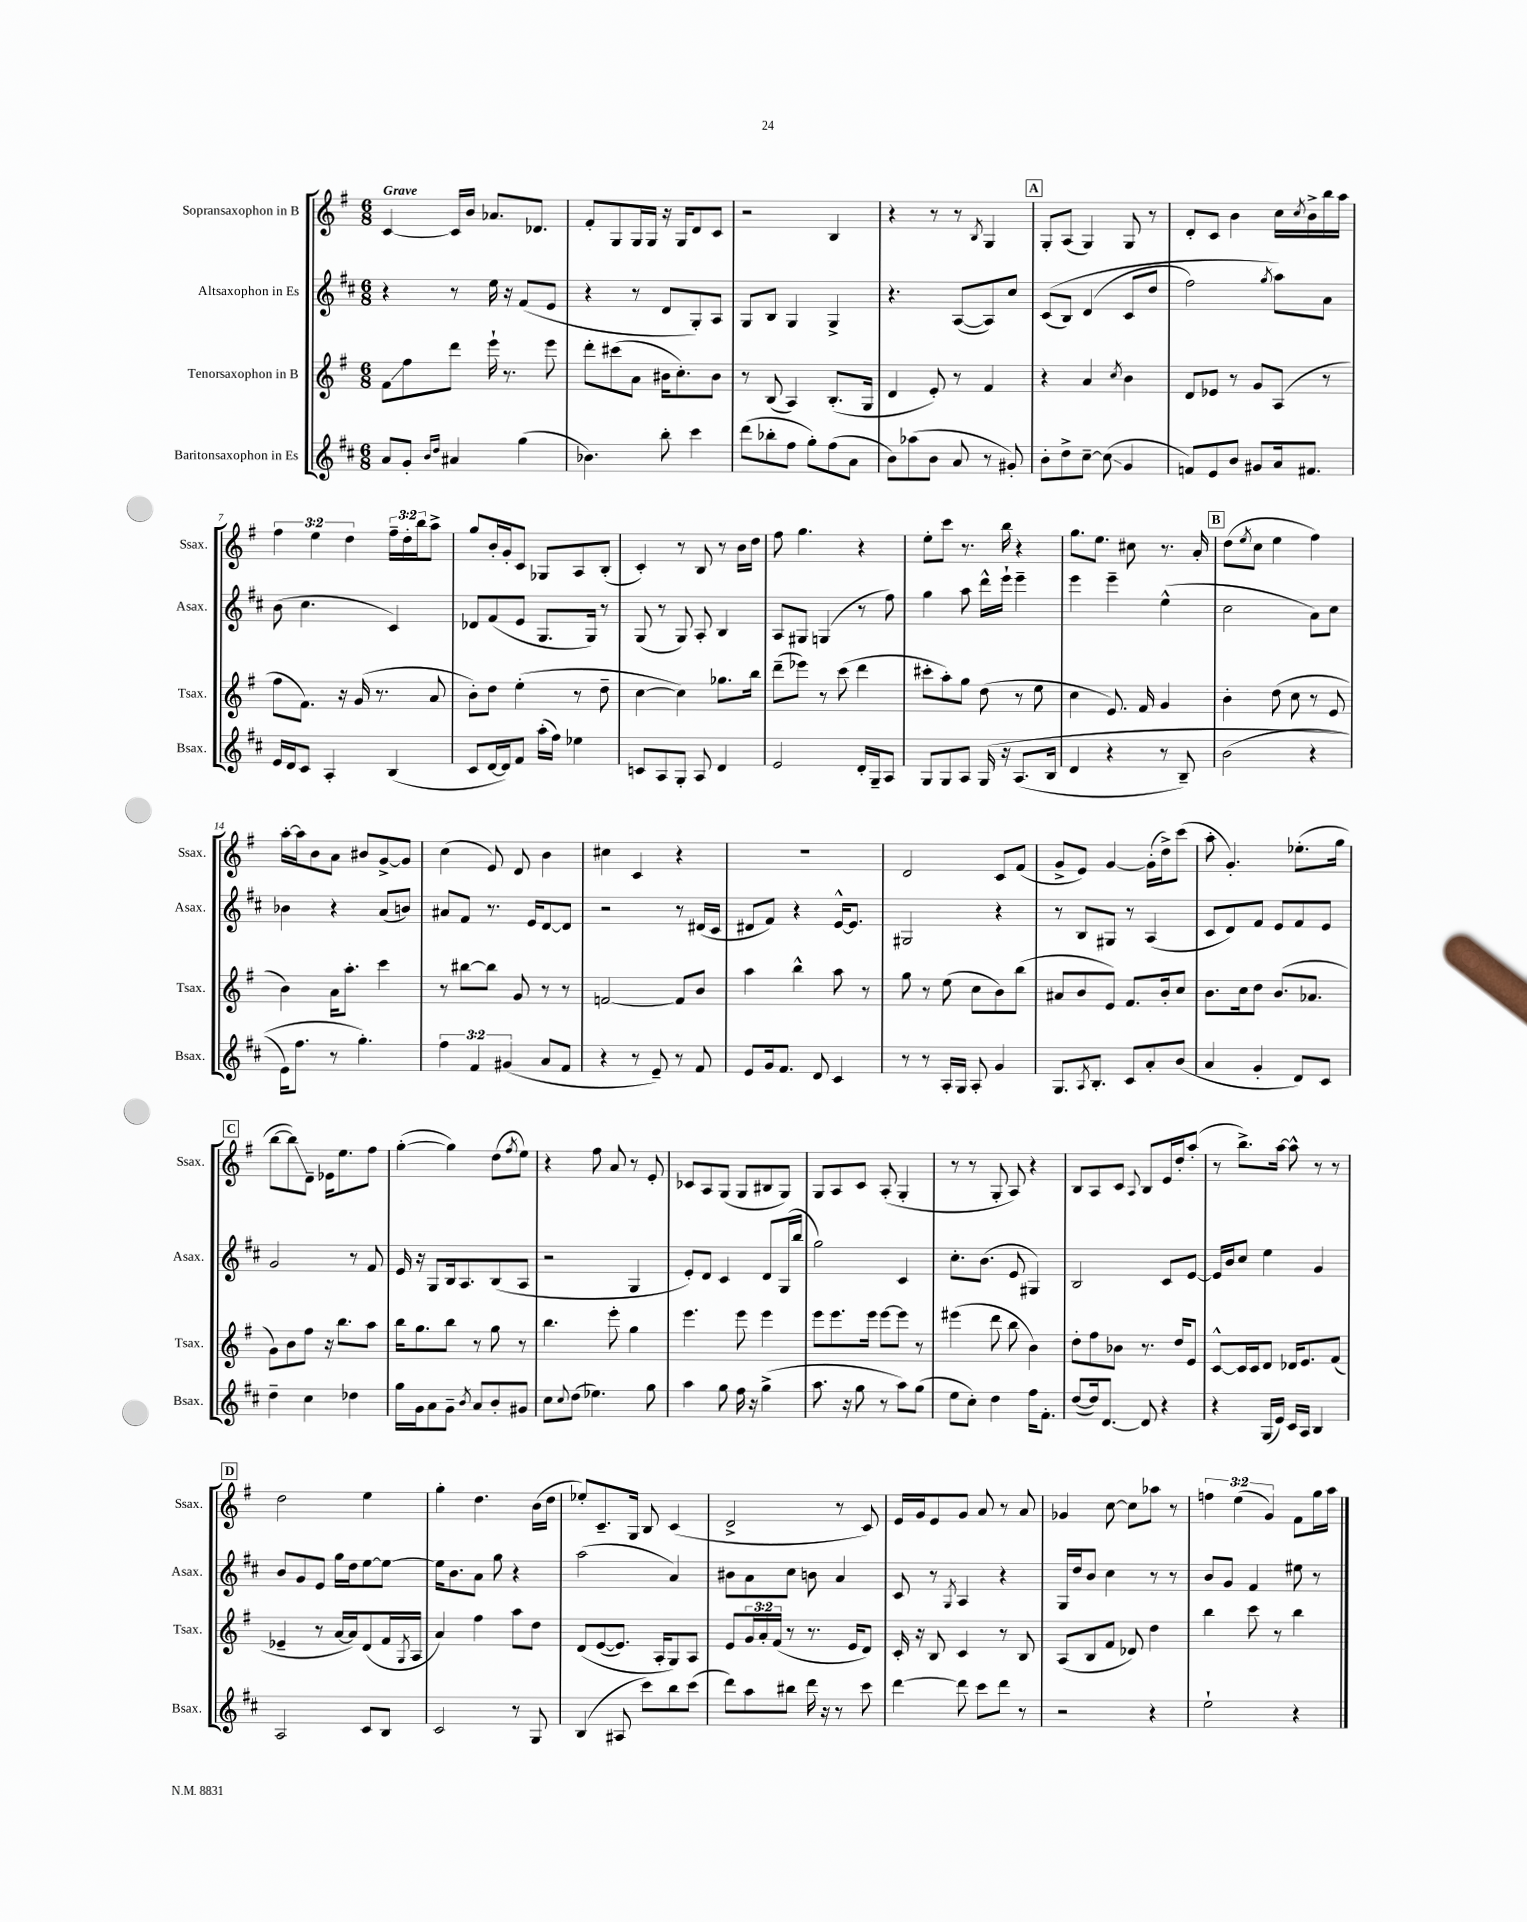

**kern	**kern	**kern	**kern
*staff4	*staff3	*staff2	*staff1
*clefG2	*clefG2	*clefG2	*clefG2
*k[f#c#]	*k[f#]	*k[f#c#]	*k[f#]
*M6/8	*M6/8	*M6/8	*M6/8
8a/L	8f#\L	4r	[4c/
8g'/J	8ff#\	.	.
16qqb/LL	.	.	.
16qqdd/JJ	.	.	.
4a#/	8ddd\J	8r	16c/]LL
.	.	.	16b/JJ
.	16eee`\	16ee\	8.a-/L
.	8.r	16r	.
(4gg\	.	(8f#/L	.
.	.	.	8.d-/J
.	8eee\	8e/J	.
=	=	=	=
4.b-\)	8ddd'\L	4r	8f#'/L
.	(8ccc#\	.	8G/
.	8a\J	8r	16G/L
.	.	.	16G/JJ
8bb'\	16b#\LK	8d/L	16r
.	8.cc'\)	.	16G/LK
4ccc#\	.	8G'/)	8d/
.	8b#\J	8A/J	8c/J
=	=	=	=
(8ddd\L	8r	8G/L	2r
8bb-'\	(8B/	8B/J	.
8ff#\J	4A/)	4G/	.
8gg'\L)	.	.	.
(8ff#\	(8.B'/L	4G^/	4B/
8a\J	.	.	.
.	16G/Jk	.	.
=	=	=	=
8b\L)	4d/	4.r	4r
(8aa-\	.	.	.
8b\J	8e'/)	.	8r
8a/	8r	([8A/L	8r
.	.	.	8qB/
8r	4f#/	8A/])	4G/
8g#'/)	.	8cc#/J	.
=	=	=	=
8b'\L	4r	&((8c#/L	8G'/L
8dd^\	.	8B/J)	(8A/J
[8cc#~\J	4a/	(4d/	4G/)
(8cc#\]	.	.	.
.	8qcc/	.	.
4g/	4b\	8c#/L	8G/
.	.	8dd/J	8r
=	=	=	=
8f/L)	8d/L	2ff#\)	8d'/L
8e/	8e-/J	.	8c/J
8b/J	8r	.	4b\
8g#/L	8g/L	.	.
.	.	8qgg/	.
16a/k	(8A/J	8aa\L&)	16cc\LL
.	.	.	8qcc/
8.f#/J	.	.	16b^\
.	8r	8a\J	16bb\
.	.	.	16aa\JJ
=	=	=	=
16e/LL	8ff#\L	(8b\	6ff#\
16d/J	.	.	.
8c#/J	8.f#\J)	4.cc#\	.
.	.	.	6ee\
4A'/	.	.	.
.	16r	.	.
.	.	.	6dd\
.	(16g/	.	.
.	8.r	.	.
(4B/	.	4c#/)	24ff#~\LL
.	.	.	24dd'\
.	.	.	24bb\J
.	8a/	.	8aa^\J
=	=	=	=
8c#/L	8b'\L)	8d-/L	8gg/L
[16d/L	8dd\J	(8f#/	16b'/L
16d/]J)	.	.	16g'/J
8f#/J	(4ee'\	8e/J	8c/J
(16aa'\LL	.	8.G/L	8G-/L
16ff#\JJ)	.	.	.
4ee-\	8r	.	8A/
.	.	16G/Jk)	.
.	8dd~\	8r	(8B'/J
=	=	=	=
8c/L	[4cc\	(8G/	4c'/)
8A/	.	8r	.
8G'/J	4cc\])	8G/)	8r
8A/	.	8A'/	8B/
4d/	8.gg-\L	4B/	8r
.	.	.	16b\LL
.	16bb\Jk	.	16dd\JJ
=	=	=	=
2e/	(8ddd~\L	8A/L	8ff#\
.	8eee-\J)	8G#/J	4.gg\
.	8r	(4G/	.
.	(8ccc\	.	.
16d'/LL	4ddd\	8r	4r
16G~/J	.	.	.
8A/J	.	8ff#\)	.
=	=	=	=
8G/L	8ccc#'\L	4gg\	8ee'\L
8G/	8aa'\)	.	8ccc\J
8A/J	8gg\J	8aa\	8.r
&(16G/	(8dd\	16ddd^^\LL	.
16r	.	16eee`\JJ	16bb\
(8.A/L	8r	4eee~\	4r
.	8ee\	.	.
16B/Jk	.	.	.
=	=	=	=
4d/	4cc\	4eee\	8.gg\L
.	.	.	8.ee\J
4r	8.e/)	4eee~\	.
.	.	.	8cc#\
.	16f#/	.	.
8r	4g/	(4ee^^\	8.r
8B~/)	.	.	.
.	.	.	16a'/
=	=	=	=
(2b\	4b'\	2cc#\	(8dd\L
.	.	.	8qee/
.	.	.	8cc\J
.	(8dd\	.	4ee\
.	8cc\	.	.
4r	8r	8a\L)	4ff#\)
.	8e/	8cc#\J	.
=	=	=	=
16e\LK&)	4b\)	4b-\	[16aa'\LL
8.ff#\J	.	.	16aa\]J
.	.	.	8b\
8r	16a\LK	4r	8a\J
.	8.aa'\J	.	.
4.gg'\)	.	.	8b#/L
.	4ccc\	(8a/L	[8g^/
.	.	8b/J)	8g/]J
=	=	=	=
6ff#\	8r	8a#/L	(4cc\
.	[8bb#\L	8f#/J	.
6f#/	.	.	.
.	8bb#\]J	8.r	8e/)
(6g#/	.	.	.
.	8g/	.	8d/
.	.	16e/LK	.
8a/L	8r	[8d/	4b\
8f#/J	8r	8d/]J	.
=	=	=	=
4r	[2f/	2r	4cc#\
8r	.	.	4c/
8e~/)	.	.	.
8r	8f/]L	8r	4r
8f#/	8b/J	(16d#/LL	.
.	.	16c#/JJ	.
=	=	=	=
8e/L	4aa\	8d#/L	2.r
16g/k	.	8f#/J)	.
8.f#/J	.	.	.
.	4bb^^\	4r	.
8d/	.	.	.
4c#/	8aa\	[16e^^/LK	.
.	.	8.e/]J	.
.	8r	.	.
=	=	=	=
8r	8gg\	2G#/	2d/
8r	8r	.	.
16A'/LL	(8ee\	.	.
16G/JJ	.	.	.
8A'/	8cc\L	.	.
4g/	8b\)	4r	8c/L
.	(8bb\J	.	(8f#/J
=	=	=	=
8.G/L	8a#/L	8r	8g^/L
.	8b/	8B/L	8e/J)
8qA/	.	.	.
8.B'/J	.	.	.
.	8e/J)	8G#/J	[4g/
8c#/L	8.f#/L	8r	.
8a'/	.	(4A/	(16g'\]LL
.	16b'/k	.	16dd^\J)
(8b/J	8cc/J	.	(8ccc\J
=	=	=	=
4a/	8.b\L	8c#/L	8aa'\
.	.	8d/)	4.g'/)
.	16cc\k	.	.
4g'/	8dd\J	8f#/J	.
.	(8.b/L	8e/L	.
8d/L)	.	8f#/	(8.ee-'\L
.	8.a-/J	.	.
8c#/J	.	8e/J	.
.	.	.	16gg\Jk
=	=	=	=
4dd~\	8g\L)	2g/	[8bb\L
.	8b\	.	8bb\])
4cc#\	8ff#\J	.	8d~\J
.	16r	.	16e-\LK
.	8.bb\L	.	8.ee\
4dd-\	.	8r	.
.	8aa\J	8f#/	8ff#\J
=	=	=	=
16gg\LL	16bb\LK	16e/	([4gg'\
16g\J	8.gg\	16r	.
8a\	.	8G/L	.
8g~\J	8bb\J	16B/k	4gg\])
.	.	8.A/	.
8qb/	.	.	.
8a/L	8r	.	.
8b'/	8gg\	(8B/	(8dd\L
.	.	.	8qff#/
8g#/J	8r	8A/J	8ee\J)
=	=	=	=
8cc#\L	4.bb\	2r	4r
8qqcc#/	.	.	.
(8dd\J	.	.	.
4.ee-\)	.	.	8ff#\
.	8eee'\	.	8a/
.	4gg\	4G/	8r
8gg\	.	.	8e'/
=	=	=	=
4aa\	4.eee\	8e'/L)	8c-/L
.	.	8d/J	8A/
8gg\	.	4c#/	(8G/J
16ff#\	8eee\	.	8G/L
16r	.	.	.
(4gg^\	4eee\	8d/L	8B#/
.	.	(16G/L	8G/J)
.	.	16bb/JJ	.
=	=	=	=
8.aa\	8eee\L	2gg\)	8G/L
.	8.eee\	.	8A/
16r	.	.	.
8gg\	.	.	8c/J
.	16eee\Jk	.	.
8r	[8eee\L	.	(8A'/
8aa\L)	8eee\]J	4c#/	4G'/
(8gg\J	8r	.	.
=	=	=	=
8ee\L	(4eee#\	8.cc#'\L	8r
8cc#'\J)	.	.	8r
.	.	(8.b\J	.
4dd\	8ddd\	.	8G'/
.	8bb\	8e/	8A/)
16ff#\LK	4b\)	4G#/)	4r
8.f#'\J	.	.	.
=	=	=	=
([8dd/L	8dd'\L	2B/	8B/L
16dd/]k)	8ff#\	.	8A/
[8.d/J	.	.	.
.	8b-\J	.	8c/J
.	.	.	8qqA/
8d/]	8.r	.	8B/L
4r	.	8c#/L	16e/L
.	16dd/LK	.	16dd'/J
.	8e/J	[8e/J	(8aa'/J
=	=	=	=
4r	[8c^^/L	16e/]LL	8r
.	.	16b/J	.
.	16c/]L	8cc#/J	8.bb^\L)
.	16c/J	.	.
(16G/LL	8d/J	4ee\	.
16e/JJ)	.	.	[16aa\Jk
16c#/LL	16d-/LK	.	8aa^^\]
16A/JJ	8.e/	.	.
4B/	.	4g/	8r
.	(8f#/J	.	8r
=	=	=	=
2A/	4e-~/	8b/L	2dd\
.	.	8g/	.
.	8r	8e/J	.
.	[16a/LL	16gg\LL	.
.	16a/]J)	16dd\J	.
8c#/L	(8d/	[8ee\	4ee\
8B/J	16f#/L	8ee\_J	.
.	8qG/	.	.
.	16A/JJ	.	.
=	=	=	=
2c#/	4a/)	16ee\]LK	4gg'\
.	.	8.b\	.
.	4ff#\	8a\J	4.dd\
.	.	8gg\	.
8r	8aa\L	4r	.
8G/	8dd\J	.	(16b\LL
.	.	.	16dd\JJ
=	=	=	=
(4B/	&(8d/L	(2aa\	8ee-'/L)
.	([8e/	.	8.c~/
8A#/	8.e/]J)	.	.
.	.	.	16G/Jk
8ccc#\L)	.	.	8B/
.	16A'/LK	.	.
8bb\	8G/&)	4a/)	(4c/
(8ccc#\J	8A/J	.	.
=	=	=	=
8ddd\L)	8e/L	8b#\L	2d^/
8aa\	24g/L	8a\	.
.	24a'/	.	.
.	(24f#/JJ	.	.
8bb#\J	8r	8cc#\J	.
16ddd\	8.r	8b\	.
16r	.	.	.
8r	.	4a/	8r
.	16e/LK	.	.
8ccc#\	8d/J)	.	8c/)
=	=	=	=
[4ddd\	16c'/	8c#/	16e/LL
.	16r	.	16g/J
.	8B/	8r	8e/
.	.	8qG/	.
8ddd\]	4c/	4A/	8g/J
8ccc#\L	.	.	8a/
8ddd\J	8r	4r	8r
8r	8B/	.	8a/
=	=	=	=
2r	(8A/L	16G/LL	4g-/
.	.	16dd/J	.
.	8B/	8b/J	.
.	8f#/J	4cc#\	[8cc\
.	8d-/)	.	8cc\]L
4r	4dd\	8r	8aa-\J
.	.	8r	8r
=	=	=	=
2ee`\	4bb\	8b/L	6ff\
.	.	8g/J	.
.	.	.	(6ee\
.	8ccc\	4f#/	.
.	.	.	6g/)
.	8r	.	.
4r	4bb\	8ee#\	8f#\L
.	.	8r	16gg\L
.	.	.	16aa\JJ
==	==	==	==
*-	*-	*-	*-
